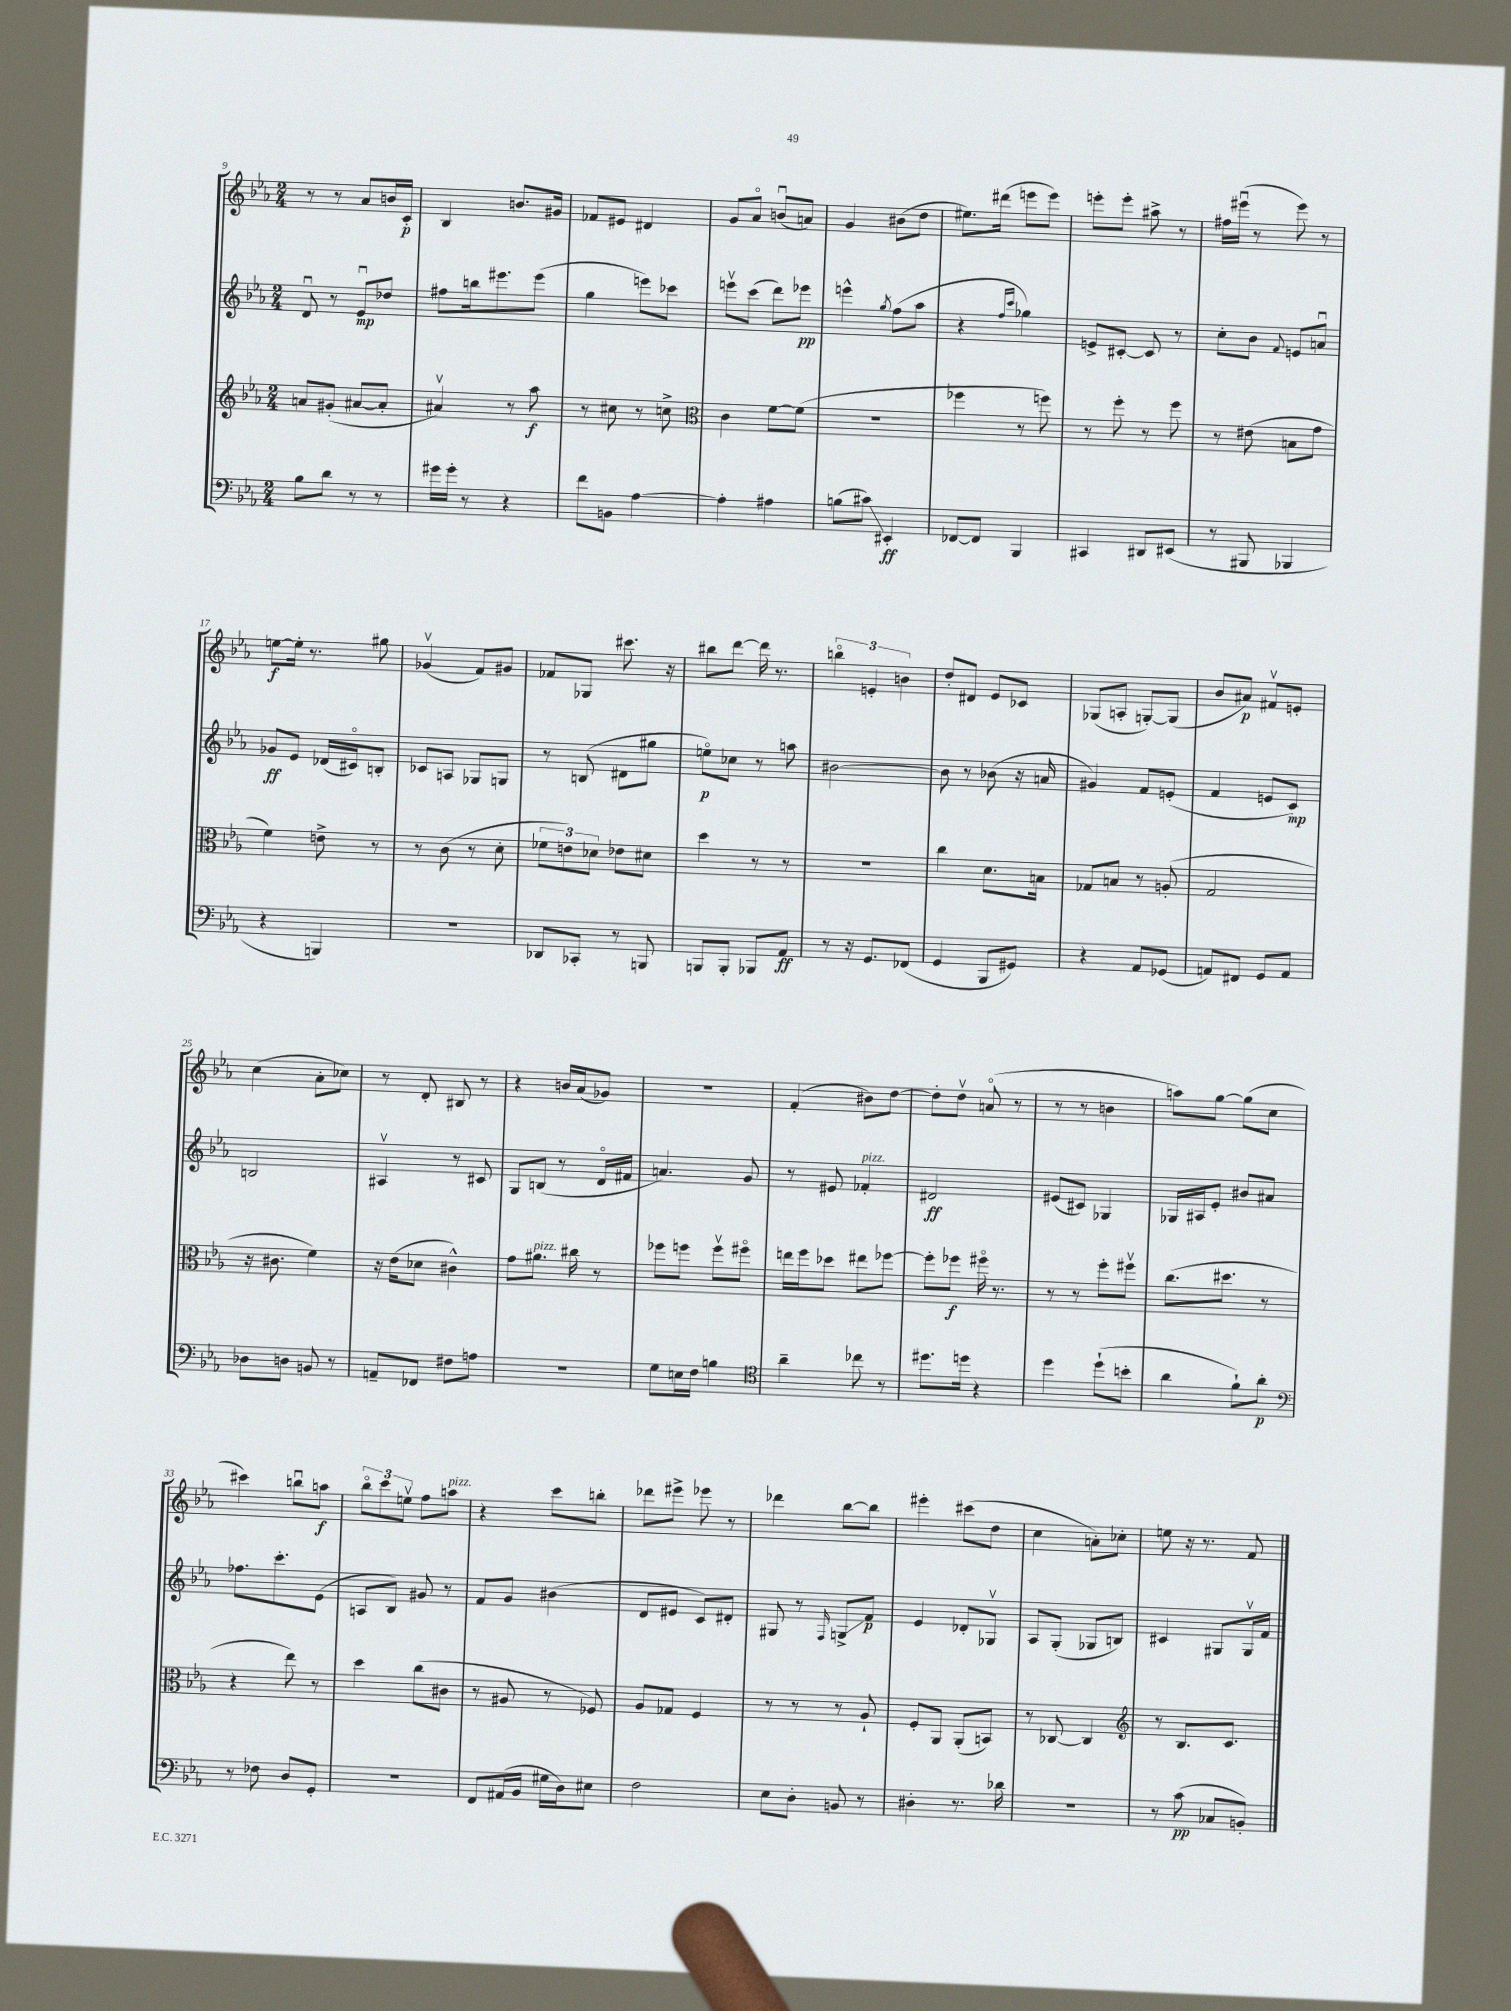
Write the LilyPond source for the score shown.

<<
\new StaffGroup <<
\new Staff = "s0" {
    \clef treble \key ees \major \numericTimeSignature \time 2/4
    r8 r8 aes'8 b'16 c'16-.\p |
    bes4 b'8. gis'16 |
    fes'8 eis'8 dis'4 |
    g'8 aes'8\flageolet b'8\downbow( a'8) |
    g'4 bis'8( d''8 |
    eis''8.) dis'''16( e'''8 e'''8) |
    e'''8-. e'''8-. ais''8-> r8 |
    fis''16 eis'''16\downbow( r8 eis'''8) r8 |
    e''8~\f e''16-. r8. gis''8 |
    ges'4\upbow( f'8) gis'8 |
    fes'8 ges8 cis'''8. r16 |
    bis''8 d'''8~ d'''16 r8. |
    \tuplet 3/2 { b''4\flageolet e'4-. b'4 } |
    d''8-. dis'8 ees'8 ces'8 |
    ges8( a8-. g8~-.) g8( |
    bes'8 ais'8\p) fis'8\upbow e'8-. |
    c''4( aes'8-. ces''8) |
    r8 d'8-. bis8 r8 |
    r4 b'16 aes'16( ges'8) |
    R2 |
    f'4-.( bis'8) d''8~ |
    d''8-. d''8\upbow a'8\flageolet( r8 |
    r8 r8 b'4 |
    a''8) g''8~ g''8( c''8 |
    cis'''4) b''8\downbow a''8\f |
    \tuplet 3/2 { bes''8\flageolet c'''8 e''8\upbow } f''8 a''8^\markup { \italic "pizz." } |
    r4 c'''8 b''8-. |
    des'''8 eis'''8-> ees'''8 r8 |
    des'''4 bes''8~ bes''8 |
    eis'''4-. cis'''8( d''8 |
    c''4 a'8-.) ces''8-. |
    e''8 r16 r8. f'8 \bar "|." |
}
\new Staff = "s1" {
    \clef treble \key ees \major \numericTimeSignature \time 2/4
    d'8\downbow r8 ees'8\downbow\mp des''8 |
    fis''8 b''16 eis'''8. eis'''8( |
    g''4 e'''8) ces'''8 |
    e'''8\upbow c'''8( d'''8) ees'''8\pp |
    e'''4-^ \acciaccatura { g''8 } f''8( aes''8 |
    r4 \grace { f''16 c'''16 } ges''4) |
    e'8-> cis'8~-. cis'8 r8 |
    c''8-. bes'8 \appoggiatura { f'8 } e'8 a'8\downbow |
    ges'8\ff ees'8 des'16( cis'16\flageolet) b8-. |
    ces'8 a8 ges8 g8 |
    r8 b8( dis'8 gis''8 |
    e''8\flageolet\p) ces''8 r8 a''8 |
    bis'2~ |
    bis'8 r8 bes'8( r16 a'16 |
    gis'4) f'8 e'8-.( |
    f'4 e'8 c'8\mp) |
    b2 |
    ais4\upbow r8 cis'8 |
    g8 b8( r8 d'16\flageolet fis'16 |
    a'4.) g'8 |
    r8 eis'8 fes'4-.^\markup { \italic "pizz." } |
    dis'2\ff |
    eis'8( cis'8) ges4 |
    ges16 ais16 ees'8-. bis'8 ais'8 |
    fes''8. c'''8.-. ees'8( |
    a8 bes8) gis'8 r8 |
    f'8 g'8 bis'4( |
    d'8 eis'8 c'8) dis'8-. |
    gis8 r8 \grace { f16 } g8->\glissando f'8\p |
    ees'4 des'8-. ges8\upbow |
    aes8 g8-.( ges8 b8) |
    cis'4 gis8 gis16\upbow f'16 \bar "|." |
}
\new Staff = "s2" {
    \clef treble \key ees \major \numericTimeSignature \time 2/4
    a'8 gis'8-.( ais'8~ ais'8-. |
    ais'4\upbow) r8 aes''8\f |
    r8 cis''8 r8 c''8-> |
    \clef alto c'4 f'8~ f'8( |
    r2 |
    fes''4 r8 f''8) |
    r8 f''8-. r8 f''8 |
    r8 eis'8( b8 g'8 |
    f'4) e'8-> r8 |
    r8 c'8( r8 d'8-. |
    \tuplet 3/2 { fes'8 e'8) des'8 } ees'8 dis'8 |
    d''4 r8 r8 |
    r2 |
    c''4 d'8. b16 |
    ges8 b8 r8 a8-.( |
    g2 |
    r16 cis'8. f'4) |
    r16 ees'16( des'8 cis'4-^) |
    g'8 ais'8.^\markup { \italic "pizz." } cis''16 r8 |
    fes''8 f''8 f''8\upbow fis''8\flageolet |
    e''16 f''16 des''8 eis''8 fes''8~ |
    fes''8-. fes''8\f fis''16\flageolet r8. |
    r8 r8 f''8-. fis''8\upbow |
    c''8.( dis''8. r8 |
    r4 ees''8) r8 |
    d''4 c''8( cis'8 |
    r8 ais8 r8 fes8) |
    aes8 ges8 f4 |
    r8 r8 r8 aes8-! |
    f8-. aes,8 aes,8-.( b,8) |
    r8 ces8~ ces4 |
    \clef treble r8 bes8. c'8. \bar "|." |
}
\new Staff = "s3" {
    \clef bass \key ees \major \numericTimeSignature \time 2/4
    bes8 d'8 r8 r8 |
    gis'16 gis'16-. r8 r4 |
    f'8 b,8 aes4~ |
    aes4-. ais4 |
    b8( cis'8\glissando) eis,4-.\ff |
    fes,8~ fes,8 bes,,4 |
    cis,4 dis,8 eis,8( |
    r8 bis,,8 bes,,4 |
    r4 b,,4) |
    R2 |
    des,8 ces,8-. r8 b,,8 |
    b,,8 b,,8-. bes,,8 aes,8\ff |
    r8 r16 g,8. fes,8( |
    g,4 bes,,8 gis,8) |
    r4 aes,8 ges,8( |
    a,8) fis,8 g,8 a,8 |
    des8 d8 b,8 r8 |
    a,8-- fes,8 fis8 a8 |
    r2 |
    g8 e16 f16 b4 |
    \clef tenor aes'4-- ces''8 r8 |
    dis''8. d''16 r4 |
    d''4 d''8-!( b'8-. |
    aes'4 f'8-!) aes'8-.\p |
    \clef bass r8 fes8 d8 g,8-. |
    R2 |
    f,8 ais,16( bes,16 gis16 d16) eis8 |
    f2 |
    ees8 d8-. b,8 r8 |
    dis4-. r8. des'16 |
    r2 |
    r8 c'8\pp( ces8 b,8-.) \bar "|." |
}
>>
>>
\layout { \context { \Score currentBarNumber = #9 } }
